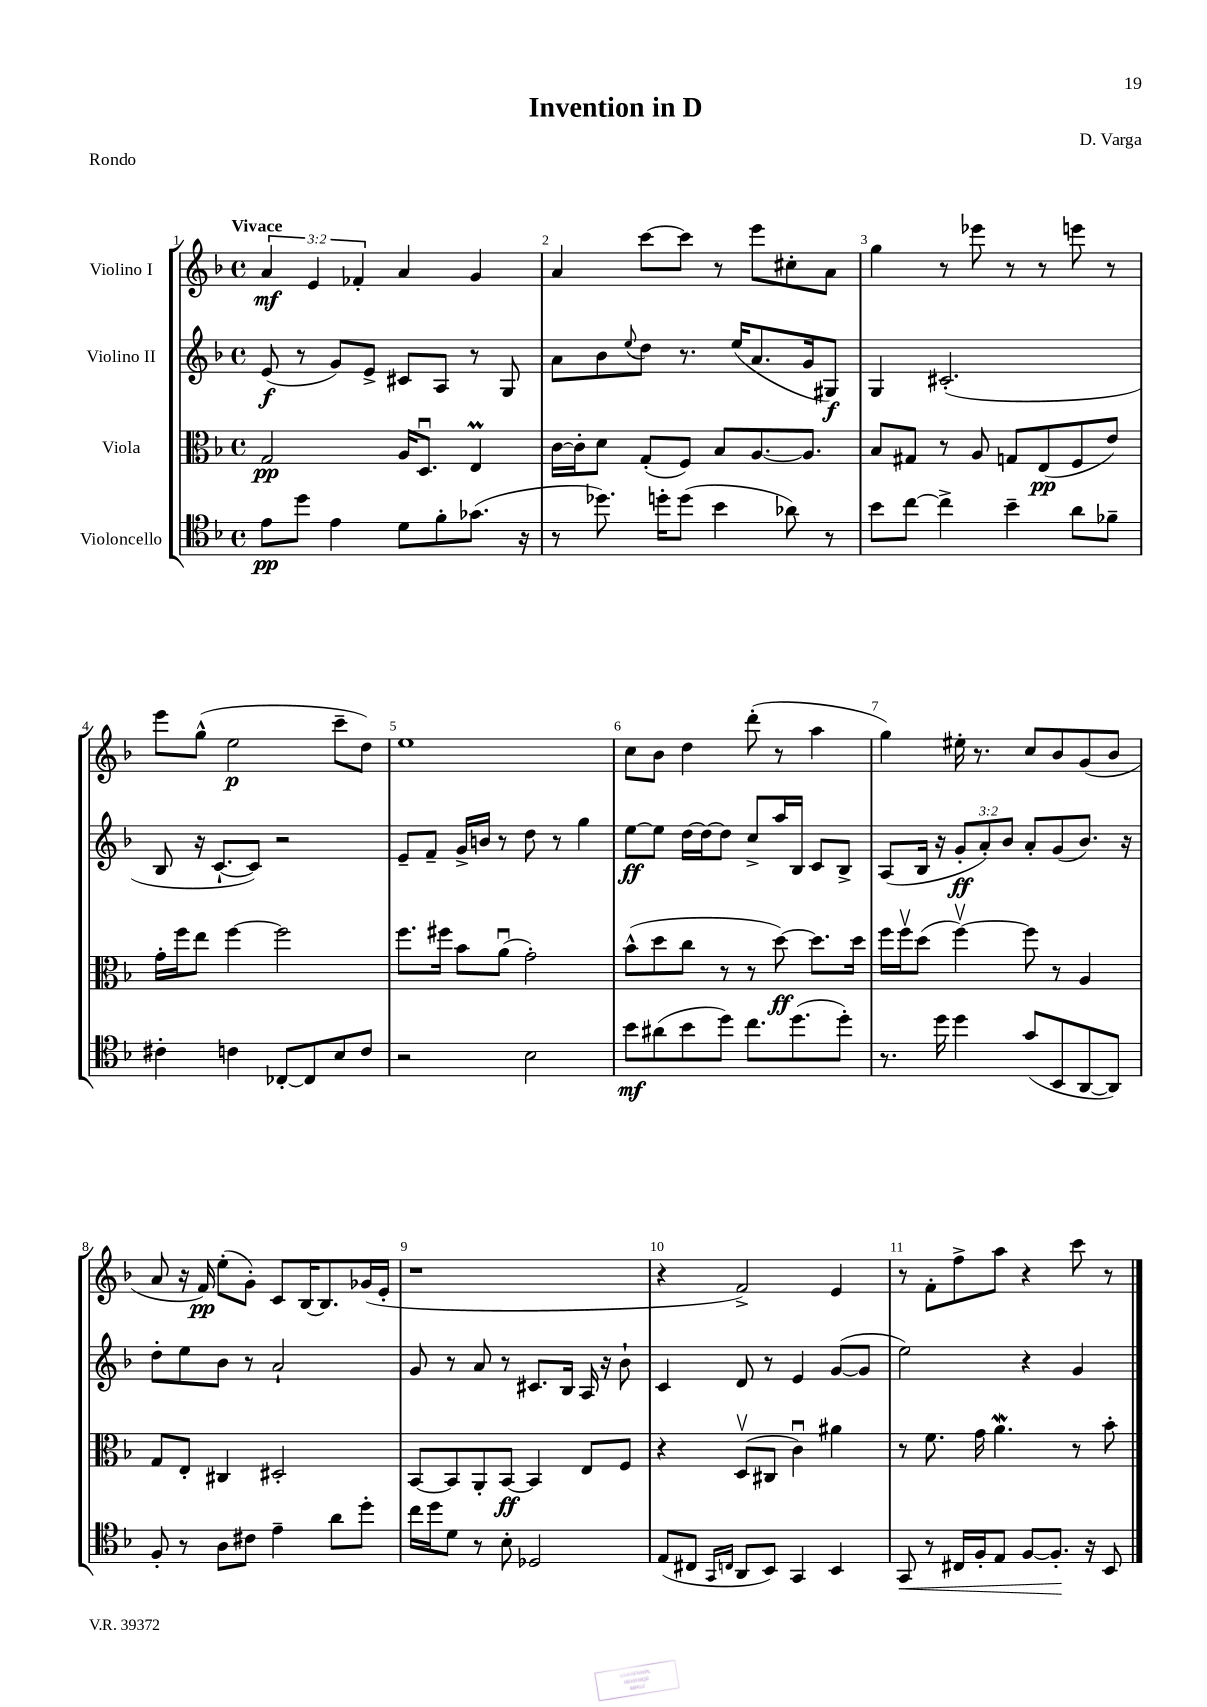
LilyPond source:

\header { title = "Invention in D" composer = "D. Varga" piece = "Rondo" }
<<
\new StaffGroup <<
\new Staff = "s0" \with { instrumentName = "Violino I" } {
    \clef treble \key f \major \defaultTimeSignature \time 4/4 \override Staff.TupletNumber.text = #tuplet-number::calc-fraction-text \tempo "Vivace"
    \tuplet 3/2 { a'4\mf e'4 fes'4-. } a'4 g'4 |
    a'4 c'''8~ c'''8 r8 e'''8 cis''8-. a'8 |
    g''4 r8 ees'''8 r8 r8 e'''8 r8 |
    e'''8 g''8-^( e''2\p c'''8-- d''8) |
    e''1 |
    c''8 bes'8 d''4 d'''8-.( r8 a''4 |
    g''4) eis''16-. r8. c''8 bes'8 g'8( bes'8 |
    a'8 r16 f'16\pp) e''8-.( g'8-.) c'8 bes16~ bes8. ges'16( e'16-. |
    r1 |
    r4 f'2->) e'4 |
    r8 f'8-. f''8-> a''8 r4 c'''8 r8 \bar "|." |
}
\new Staff = "s1" \with { instrumentName = "Violino II" } {
    \clef treble \key f \major \defaultTimeSignature \time 4/4 \override Staff.TupletNumber.text = #tuplet-number::calc-fraction-text
    e'8\f( r8 g'8) e'8-> cis'8 a8 r8 g8 |
    a'8 bes'8 \appoggiatura { e''8 } d''8 r8. e''16( a'8. g'16 gis8\f) |
    g4 cis'2.-.( |
    bes8 r16 c'8.~-! c'8) r2 |
    e'8-- f'8-- g'16-> b'16 r8 d''8 r8 g''4 |
    e''8~\ff e''8 d''16~ d''16~ d''8 c''8-> a''16 bes16 c'8 bes8-> |
    a8( bes16 r16 \tuplet 3/2 { g'8-.\ff a'8-.) bes'8 } a'8-. g'8( bes'8.) r16 |
    d''8-. e''8 bes'8 r8 a'2-! |
    g'8 r8 a'8 r8 cis'8. bes16 a16 r16 bes'8-! |
    c'4 d'8 r8 e'4 g'8~( g'8 |
    e''2) r4 g'4 \bar "|." |
}
\new Staff = "s2" \with { instrumentName = "Viola" } {
    \clef alto \key f \major \defaultTimeSignature \time 4/4
    g2\pp a16 d8.\downbow e4\prall |
    c'16~ c'16-. d'8 g8-.( f8) bes8 a8.~ a8. |
    bes8 gis8 r8 a8 g8 e8\pp( f8 e'8) |
    g'16-. f''16 e''8 f''4~ f''2 |
    f''8. fis''16 bes'8 a'8\downbow( g'2-.) |
    bes'8-^( d''8 c''8 r8 r8 d''8~\ff) d''8. d''16 |
    f''16 f''16\upbow d''8( f''4~\upbow) f''8 r8 a4 |
    g8 e8-. cis4 dis2-. |
    bes,8~ bes,8 a,8-. bes,8~\ff bes,4 e8 f8 |
    r4 d8\upbow( cis8 c'4\downbow) ais'4 |
    r8 f'8. g'16 a'4.\mordent r8 bes'8-. \bar "|." |
}
\new Staff = "s3" \with { instrumentName = "Violoncello" } {
    \clef tenor \key f \major \defaultTimeSignature \time 4/4
    e'8\pp d''8 e'4 d'8 f'8-. ges'8.( r16 |
    r8 des''8.) d''16-. d''8( bes'4 aes'8) r8 |
    bes'8 c''8~ c''4-> bes'4-- a'8 fes'8-- |
    cis'4-. c'4 ces8~-. ces8 bes8 c'8 |
    r2 bes2 |
    bes'8\mf ais'8( bes'8 d''8) c''8. d''8.( d''8-.) |
    r8. d''16 d''4 g'8( bes,8 a,8~ a,8) |
    f8-. r8 a8 cis'8 e'4-- a'8 d''8-. |
    c''16 d''16 d'8 r8 bes8-. des2 |
    e8( cis8 \grace { g,16 c16 } a,8 bes,8) g,4 bes,4 |
    g,8\< r8 cis16 f16-. e8 f8~ f8.-.\! r16 bes,8 \bar "|." |
}
>>
>>
\layout { \context { \Score \override BarNumber.break-visibility = ##(#f #t #t) barNumberVisibility = #all-bar-numbers-visible } }
